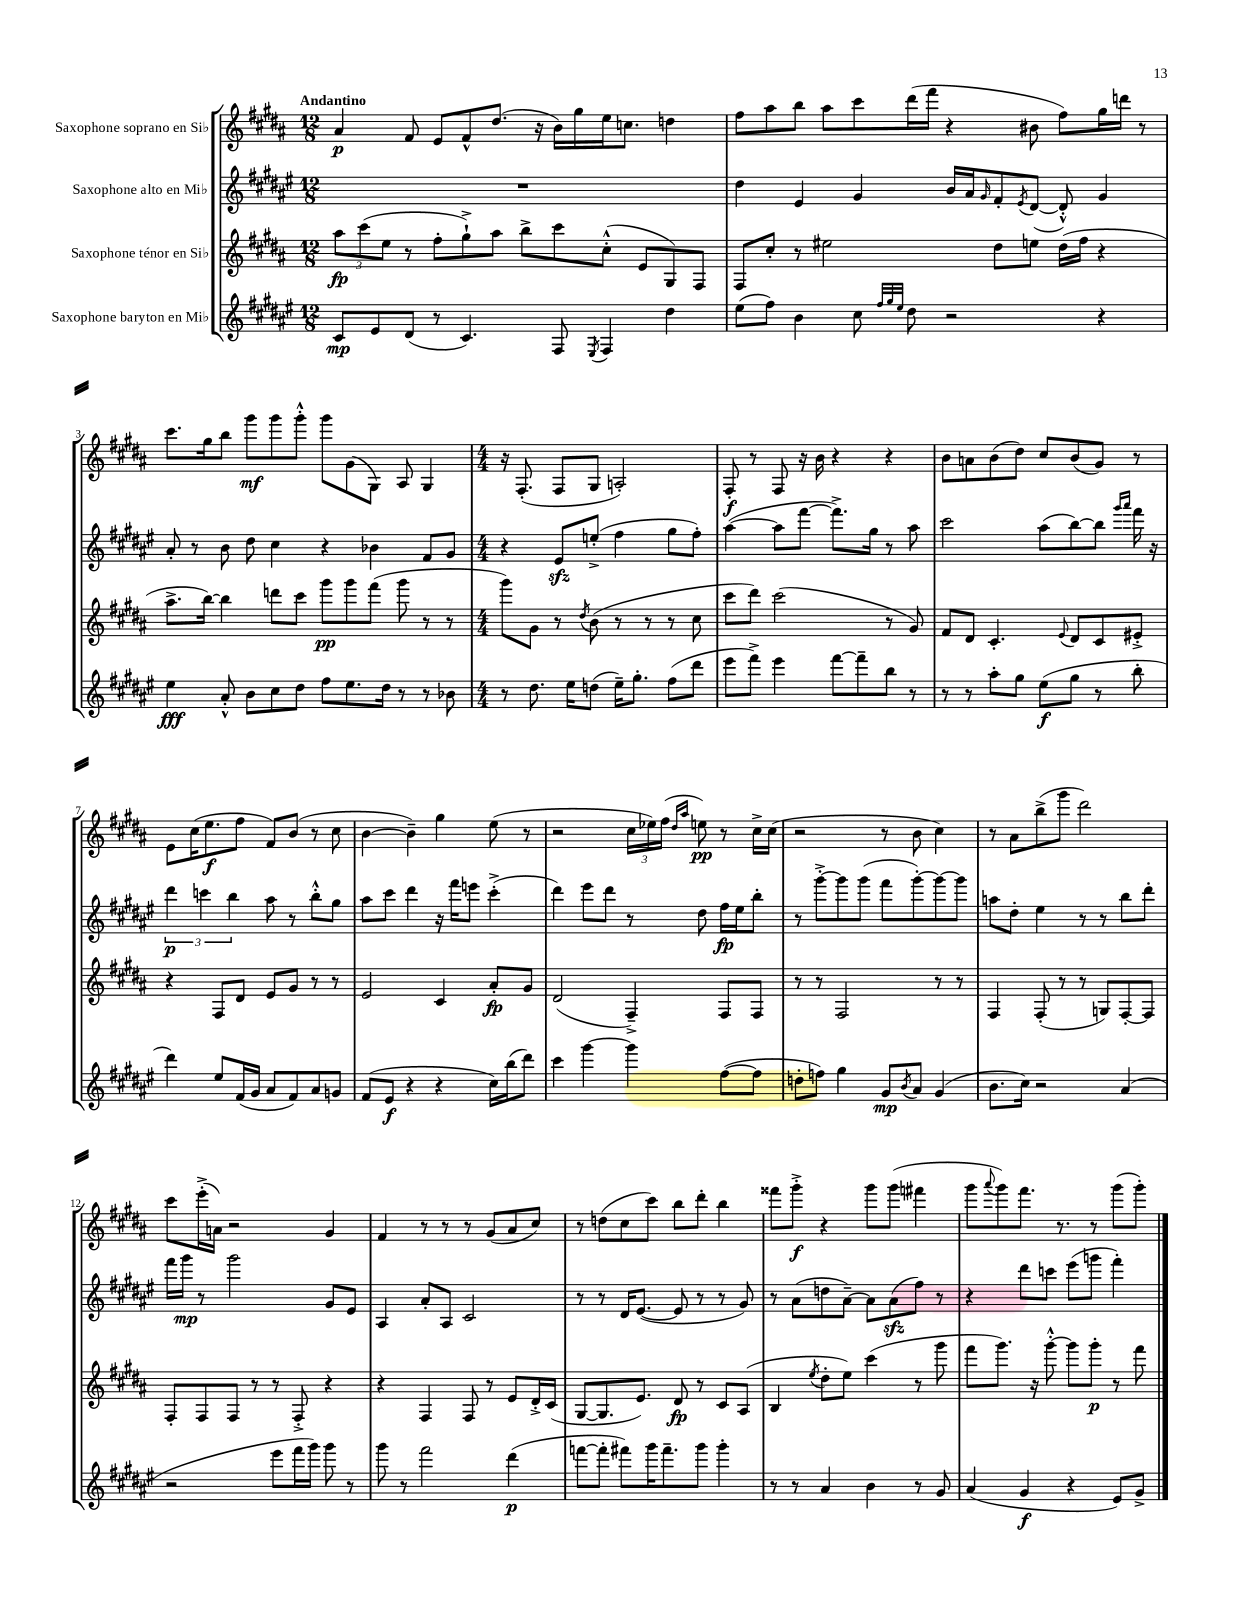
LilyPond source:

<<
\new StaffGroup <<
\new Staff = "s0" \with { instrumentName = "Saxophone soprano en Sib" } {
    \clef treble \key b \major \numericTimeSignature \time 12/8 \tempo "Andantino"
    ais'4\p fis'8 e'8 fis'8-^ dis''8.( r16 b'16) gis''16 e''16 c''8. d''4 |
    fis''8 ais''8 b''8 ais''8 cis'''8 dis'''16( fis'''16 r4 bis'8 fis''8) gis''16 d'''16 r8 |
    cis'''8. gis''16 b''8 gis'''8\mf gis'''8 gis'''8-.-^ gis'''8 gis'8( gis8) ais8 gis4 |
    \numericTimeSignature \time 4/4 r16 fis8.-.( fis8 gis8 a2-.) |
    fis8-.\f r8 fis8 r16 b'16 r4 r4 |
    b'8 a'8 b'8( dis''8) cis''8 b'8( gis'8) r8 |
    e'8 cis''16( e''8.\f fis''8 fis'8) b'8( r8 cis''8 |
    b'4~ b'4--) gis''4 e''8( r8 |
    r2 \tuplet 3/2 { cis''16 ees''16) fis''16( } \grace { dis''16 ais''16 } e''8\pp) r8 cis''16-> cis''16( |
    r2 r8 b'8 cis''4) |
    r8 ais'8 b''8->( gis'''8 dis'''2) |
    cis'''8 e'''16-.->( a'16) r2 gis'4 |
    fis'4 r8 r8 r8 gis'8( ais'8 cis''8) |
    r8 d''8( cis''8 cis'''8) b''8 dis'''8-. b''4 |
    fisis'''8 gis'''8-.->\f r4 gis'''8 gis'''8( fis'''4 |
    gis'''8 \appoggiatura { ais'''8 } gis'''8) fis'''8. r8. r8 gis'''8( gis'''8-.) \bar "|." |
}
\new Staff = "s1" \with { instrumentName = "Saxophone alto en Mib" } {
    \clef treble \key fis \major \numericTimeSignature \time 12/8
    R1. |
    dis''4 eis'4 gis'4 b'16 ais'16 \grace { gis'16 } fis'8-. \acciaccatura { eis'8 } dis'8~( dis'8-.-^) gis'4 |
    ais'8-. r8 b'8 dis''8 cis''4 r4 bes'4 fis'8 gis'8 |
    \numericTimeSignature \time 4/4 r4 eis'8\sfz e''8-.->( fis''4 gis''8 fis''8-.) |
    ais''4~( ais''8 fis'''8~ fis'''8.->) gis''16 r8 ais''8 |
    cis'''2 ais''8( b''8~) b''8 \grace { gis'''16 ais'''16 } fis'''16 r16 |
    \tuplet 3/2 { dis'''4\p c'''4 b''4 } ais''8 r8 b''8-.-^ gis''8 |
    ais''8 cis'''8 dis'''4 r16 fis'''16 e'''8 cis'''4-.->( |
    dis'''4) eis'''8 dis'''8 r8 dis''8 fis''16\fp eis''16 b''8-. |
    r8 gis'''8~-.-> gis'''8 gis'''8( fis'''8 gis'''8~-.) gis'''8~ gis'''8 |
    a''8 dis''8-. eis''4 r8 r8 b''8 dis'''8-. |
    fis'''16 gis'''16\mp r8 gis'''2 gis'8 eis'8 |
    ais4 ais'8-. ais8 cis'2 |
    r8 r8 dis'16 eis'8.~( eis'8 r8 r8 gis'8) |
    r8 ais'8( d''8 ais'8~--) ais'8 ais'8\sfz( fis''8) r8 |
    r4 dis'''8 c'''8 eis'''8( g'''8 fis'''4-.) \bar "|." |
}
\new Staff = "s2" \with { instrumentName = "Saxophone ténor en Sib" } {
    \clef treble \key b \major \numericTimeSignature \time 12/8
    \tuplet 3/2 { ais''8\fp cis'''8( e''8 } r8 fis''8-. gis''8-!->) ais''8 b''8-> cis'''8 cis''8-.-^( e'8 gis8) fis8 |
    fis8 cis''8-. r8 eis''2 dis''8 e''8 dis''16( fis''16 r4 |
    ais''8.-> b''16~) b''4 d'''8 cis'''8 gis'''8\pp gis'''8 fis'''8( gis'''8 r8 r8 |
    \numericTimeSignature \time 4/4 gis'''8) gis'8 r8 \acciaccatura { dis''8 } b'8( r8 r8 r8 cis''8 |
    cis'''8 dis'''8) cis'''2( r8 gis'8) |
    fis'8 dis'8 cis'4.-. \appoggiatura { e'8 } dis'8 cis'8 eis'8-.-> |
    r4 fis8 dis'8 e'8 gis'8 r8 r8 |
    e'2 cis'4 ais'8-.\fp gis'8 |
    dis'2( fis4--->) fis8 fis8 |
    r8 r8 fis2 r8 r8 |
    fis4 fis8-.( r8 r8 g8) fis8~-. fis8 |
    fis8-. fis8 fis8 r8 r8 fis8-.-> r4 |
    r4 fis4 fis8 r8 e'8 dis'16-.-> cis'16( |
    gis8~ gis8. e'8.) dis'8\fp r8 cis'8 ais8( |
    b4 \acciaccatura { e''8 } dis''8-. e''8) cis'''4( r8 gis'''8 |
    fis'''8 gis'''8.) r16 gis'''8~-.-^ gis'''8 gis'''8-.\p r8 fis'''8 \bar "|." |
}
\new Staff = "s3" \with { instrumentName = "Saxophone baryton en Mib" } {
    \clef treble \key fis \major \numericTimeSignature \time 12/8
    cis'8\mp eis'8 dis'8( r8 cis'4.) fis8 \acciaccatura { eis8 } fis4 dis''4 |
    eis''8( fis''8) b'4 cis''8 \grace { fis''32 gis''32 eis''32 } dis''8 r2 r4 |
    eis''4\fff ais'8-.-^ b'8 cis''8 dis''8 fis''8 eis''8. dis''16 r8 r8 bes'8 |
    \numericTimeSignature \time 4/4 r8 dis''8. eis''16 d''8( eis''16--) gis''8.-. fis''8( dis'''8 |
    eis'''8 fis'''8->) eis'''4 fis'''8~ fis'''8-- b''8 r8 |
    r8 r8 ais''8-. gis''8 eis''8\f( gis''8 r8 b''8-. |
    dis'''4) eis''8 fis'16( gis'16 ais'8 fis'8) ais'8 g'8 |
    fis'8( eis'8\f r4 r4 cis''16) b''16( dis'''8) |
    cis'''4 gis'''4~ gis'''4 fis''8~( fis''8 |
    d''8-. f''8) gis''4 gis'8\mp \acciaccatura { b'8 } ais'8 gis'4( |
    b'8. cis''16) r2 ais'4( |
    r2 eis'''8 fis'''16 gis'''16) gis'''8 r8 |
    gis'''8 r8 fis'''2 dis'''4\p( |
    f'''8~ f'''8-. fis'''8) gis'''16 fis'''8.-- gis'''8 gis'''4-. |
    r8 r8 ais'4 b'4 r8 gis'8 |
    ais'4( gis'4\f r4 eis'8) gis'8-> \bar "|." |
}
>>
>>
